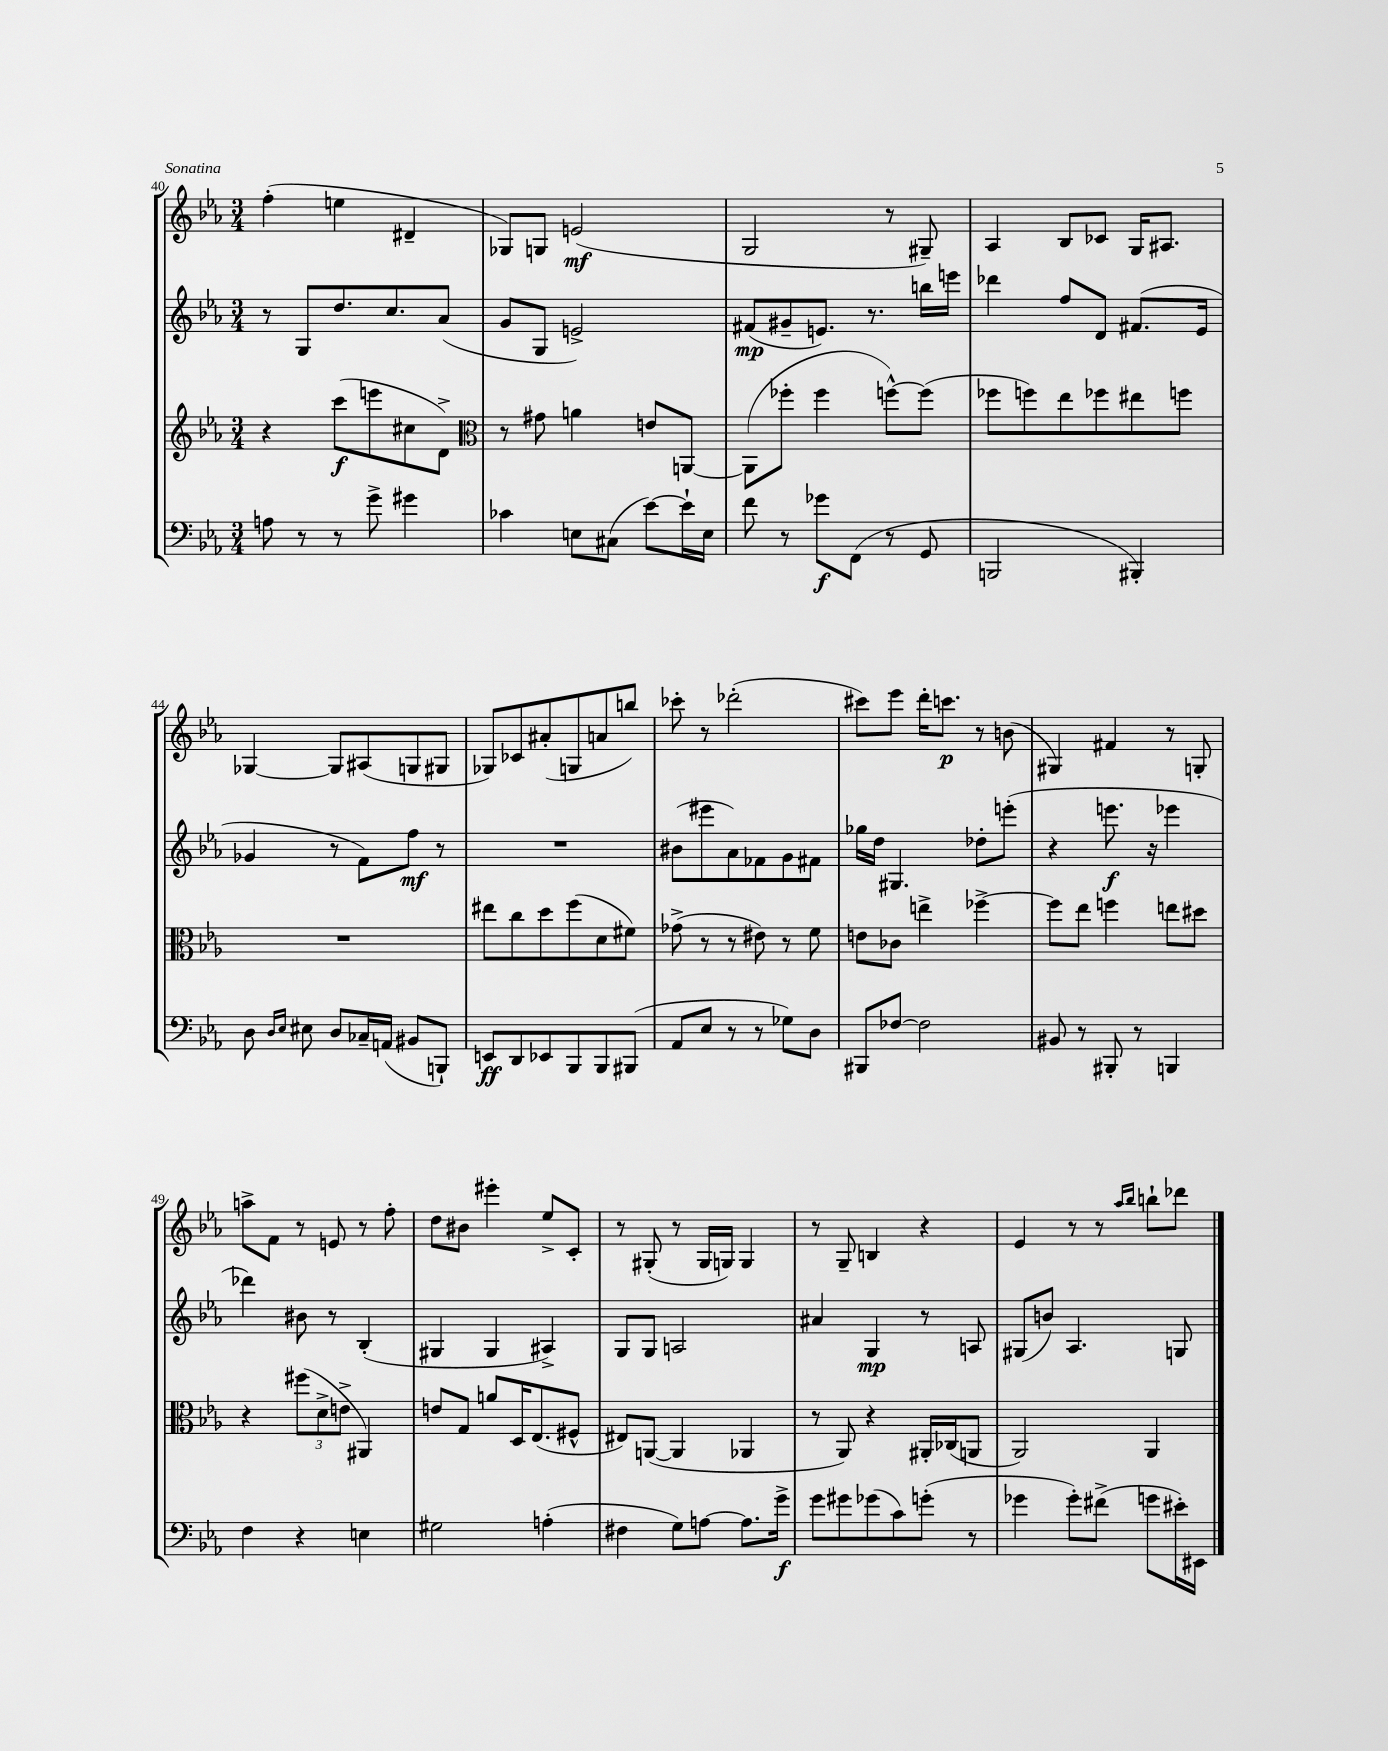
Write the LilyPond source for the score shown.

<<
\new StaffGroup <<
\new Staff = "s0" {
    \clef treble \key ees \major \numericTimeSignature \time 3/4
    f''4-.( e''4 dis'4-- |
    ges8) g8 e'2\mf( |
    g2 r8 gis8--) |
    aes4 bes8 ces'8 g16 ais8. |
    ges4~ ges8 ais8( g8 gis8 |
    ges8) ces'8 ais'8-.( g8 a'8 b''8) |
    ces'''8-. r8 des'''2-.( |
    cis'''8) ees'''8 d'''16-. c'''8.\p r8 b'8( |
    gis4) fis'4 r8 g8-. |
    a''8-> f'8 r8 e'8 r8 f''8-. |
    d''8 bis'8 eis'''4-. ees''8-> c'8-. |
    r8 gis8-.( r8 gis16 g16) g4 |
    r8 g8-- b4 r4 |
    ees'4 r8 r8 \grace { aes''16 bes''16 } b''8-! des'''8 \bar "|." |
}
\new Staff = "s1" {
    \clef treble \key ees \major \numericTimeSignature \time 3/4
    r8 g8 d''8. c''8. aes'8( |
    g'8 g8 e'2->) |
    fis'8\mp( gis'8-- e'8.) r8. b''16 e'''16 |
    des'''4 f''8 d'8 fis'8.( ees'16 |
    ges'4 r8 f'8) f''8\mf r8 |
    R2. |
    bis'8( eis'''8 aes'8) fes'8 g'8 fis'8 |
    ges''16 d''16 gis4. des''8-. e'''8-.( |
    r4 e'''8.\f r16 ees'''4 |
    des'''4) bis'8 r8 bes4-.( |
    gis4 gis4 ais4->) |
    g8 g8 a2 |
    ais'4 g4\mp r8 a8 |
    gis8( b'8) aes4. g8 \bar "|." |
}
\new Staff = "s2" {
    \clef treble \key ees \major \numericTimeSignature \time 3/4
    r4 c'''8\f( e'''8 cis''8 d'8->) |
    \clef alto r8 gis'8 a'4 e'8 a,8~ |
    a,8( fes''8-. fes''4 f''8~-^) f''8( |
    fes''8 f''8) ees''8 fes''8 eis''8 f''8 |
    R2. |
    eis''8 c''8 d''8 f''8( d'8 fis'8) |
    ges'8->( r8 r8 eis'8) r8 f'8 |
    e'8 ces'8 e''4-> fes''4~-> |
    fes''8 ees''8 f''4 e''8 dis''8 |
    r4 \tuplet 3/2 { fis''8( d'8-> e'8-> } ais,4) |
    e'8 g8 a'8 d16 ees8.( fis8-^ |
    eis8) a,8~( a,4 aes,4 |
    r8 aes,8) r4 ais,16-. ces16( a,8 |
    aes,2) aes,4 \bar "|." |
}
\new Staff = "s3" {
    \clef bass \key ees \major \numericTimeSignature \time 3/4
    a8 r8 r8 g'8-> gis'4 |
    ces'4 e8 cis8( ees'8~) ees'16-! e16 |
    f'8 r8 ges'8\f f,8( r8 g,8 |
    b,,2 bis,,4-.) |
    d8 \grace { d16 ees16 } eis8 d8 ces16-- a,16( bis,8 b,,8-!) |
    e,8\ff d,8 ees,8 bes,,8 bes,,8 bis,,8( |
    aes,8 ees8 r8 r8 ges8) d8 |
    bis,,8 fes8~ fes2 |
    bis,8 r8 bis,,8-. r8 b,,4 |
    f4 r4 e4 |
    gis2 a4-.( |
    fis4 g8) a8~ a8. g'16->\f |
    g'8 gis'8 ges'8( c'8) g'8-.( r8 |
    ges'4 ges'8-.) fis'8->( g'8 eis'16-.) eis,16 \bar "|." |
}
>>
>>
\layout { \context { \Score currentBarNumber = #40 } }
